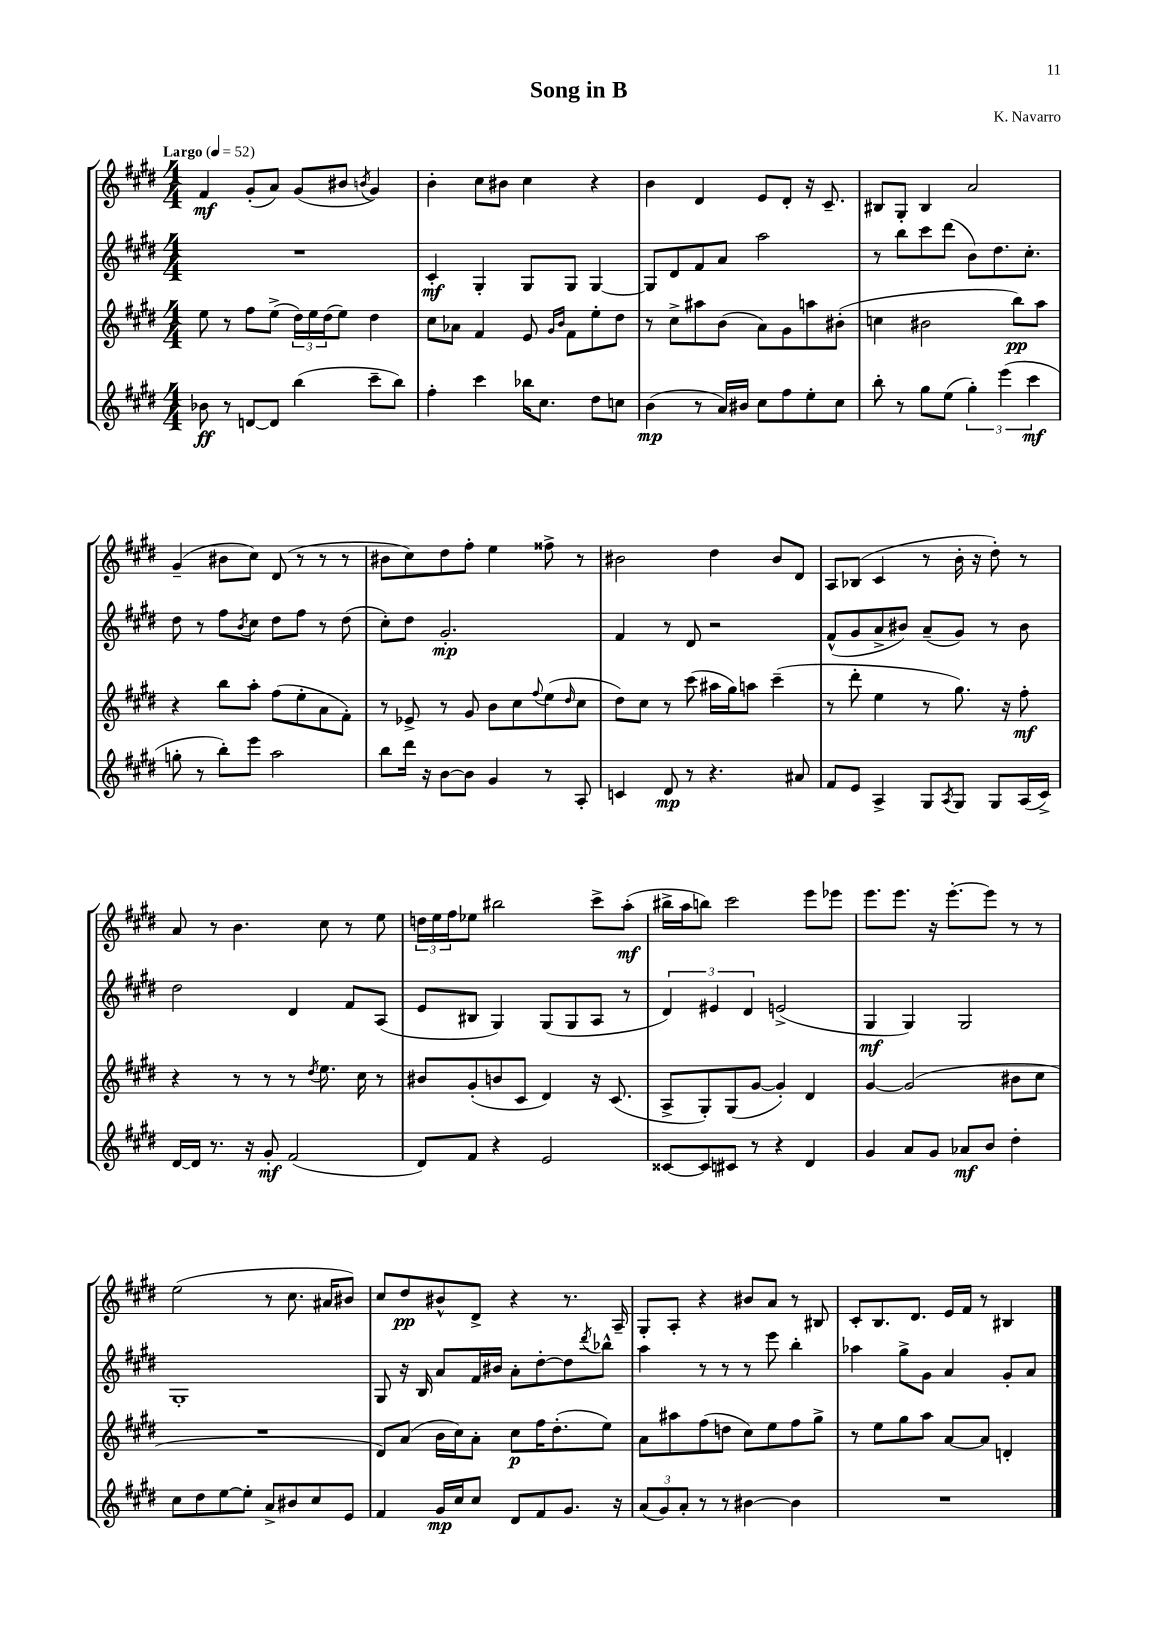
\header { title = "Song in B" composer = "K. Navarro" }
<<
\new StaffGroup <<
\new Staff = "s0" {
    \clef treble \key e \major \numericTimeSignature \time 4/4 \tempo "Largo" 4 = 52
    fis'4\mf gis'8-.( a'8) gis'8( bis'8 \acciaccatura { b'8 } gis'4) |
    b'4-. cis''8 bis'8 cis''4 r4 |
    b'4 dis'4 e'8 dis'8-. r16 cis'8.-- |
    bis8 gis8-. bis4 a'2 |
    gis'4--( bis'8 cis''8) dis'8( r8 r8 r8 |
    bis'8 cis''8) dis''8 fis''8-. e''4 fisis''8-> r8 |
    bis'2 dis''4 bis'8 dis'8 |
    a8 bes8( cis'4 r8 b'16-. r16 dis''8-.) r8 |
    a'8 r8 b'4. cis''8 r8 e''8 |
    \tuplet 3/2 { d''16 e''16 fis''16 } ees''8 bis''2 cis'''8-> a''8-.\mf( |
    bis''16-> a''16 b''8) cis'''2 e'''8 ees'''8 |
    e'''8. e'''8. r16 e'''8.~-. e'''8 r8 r8 |
    e''2( r8 cis''8. ais'16 bis'8) |
    cis''8 dis''8\pp bis'8-^ dis'8-> r4 r8. a16-- |
    gis8-. a8-. r4 bis'8 a'8 r8 bis8 |
    cis'8-. b8. dis'8. e'16 fis'16 r8 bis4 \bar "|." |
}
\new Staff = "s1" {
    \clef treble \key e \major \numericTimeSignature \time 4/4
    R1 |
    cis'4-.\mf gis4-. gis8 gis8 gis4~ |
    gis8 dis'8 fis'8 a'8 a''2 |
    r8 b''8 cis'''8 dis'''8( b'8) dis''8. cis''8.-. |
    dis''8 r8 fis''8 \acciaccatura { b'8 } cis''8 dis''8 fis''8 r8 dis''8( |
    cis''8-.) dis''8 gis'2.-.\mp |
    fis'4 r8 dis'8 r2 |
    fis'8-^( gis'8 a'8-> bis'8) a'8--( gis'8) r8 bis'8 |
    dis''2 dis'4 fis'8 a8( |
    e'8 bis8 gis4) gis8( gis8 a8 r8 |
    \tuplet 3/2 { dis'4) eis'4 dis'4 } e'2->( |
    gis4\mf gis4) gis2 |
    gis1-. |
    gis8 r16 b16 a'8 fis'16 bis'16 a'8-. dis''8~-. dis''8 \acciaccatura { dis'''8 } bes''8-^ |
    a''4 r8 r8 r8 e'''8 b''4-. |
    aes''4 gis''8-> gis'8 a'4 gis'8-. a'8 \bar "|." |
}
\new Staff = "s2" {
    \clef treble \key e \major \numericTimeSignature \time 4/4
    e''8 r8 fis''8 e''8->( \tuplet 3/2 { dis''16) e''16 dis''16( } e''8) dis''4 |
    cis''8 aes'8 fis'4 e'8 \grace { gis'16 b'16 } fis'8 e''8-. dis''8 |
    r8 cis''8-> ais''8 b'8( a'8) gis'8 a''8 bis'8-.( |
    c''4 bis'2 b''8\pp) a''8 |
    r4 b''8 a''8-. fis''8( e''8-. a'8 fis'8-.) |
    r8 ees'8-> r8 gis'8 b'8 cis''8 \appoggiatura { fis''8 } e''8( \grace { dis''16 } cis''8 |
    dis''8) cis''8 r8 cis'''8( ais''16 gis''16) a''8 cis'''4--( |
    r8 dis'''8-. e''4 r8 gis''8.) r16 fis''8-.\mf |
    r4 r8 r8 r8 \acciaccatura { dis''8 } e''8. cis''16 r8 |
    bis'8 gis'8-.( b'8 cis'8 dis'4) r16 cis'8.( |
    a8-> gis8-.) gis8( gis'8~ gis'4-.) dis'4 |
    gis'4~ gis'2( bis'8 cis''8 |
    R1 |
    dis'8) a'8( b'16 cis''16) a'8-. cis''8\p fis''16 dis''8.-.( e''8) |
    a'8 ais''8 fis''8( d''8 cis''8) e''8 fis''8 gis''8-> |
    r8 e''8 gis''8 a''8 a'8~ a'8 d'4-. \bar "|." |
}
\new Staff = "s3" {
    \clef treble \key e \major \numericTimeSignature \time 4/4
    bes'8\ff r8 d'8~ d'8 b''4( cis'''8-- b''8) |
    fis''4-. cis'''4 bes''16 cis''8. dis''8 c''8 |
    b'4\mp( r8 a'16) bis'16 cis''8 fis''8 e''8-. cis''8 |
    b''8-. r8 gis''8 e''8( \tuplet 3/2 { gis''4-.) e'''4( cis'''4\mf } |
    g''8-. r8 b''8-.) e'''8 a''2 |
    b''8 dis'''16 r16 b'8~ b'8 gis'4 r8 a8-. |
    c'4 dis'8\mp r8 r4. ais'8 |
    fis'8 e'8 a4-> gis8 \acciaccatura { a8 } gis8 gis8 a16( cis'16->) |
    dis'16~ dis'16 r8. r16 gis'8-.\mf fis'2( |
    dis'8) fis'8 r4 e'2 |
    cisis'8~ cisis'8 cis'8 r8 r4 dis'4 |
    gis'4 a'8 gis'8 aes'8\mf b'8 dis''4-. |
    cis''8 dis''8 e''8~ e''8-. a'8-> bis'8 cis''8 e'8 |
    fis'4 gis'16\mp cis''16 cis''8 dis'8 fis'8 gis'8. r16 |
    \tuplet 3/2 { a'8( gis'8) a'8-. } r8 r8 bis'4~ bis'4 |
    R1 \bar "|." |
}
>>
>>
\layout { \context { \Score \remove "Bar_number_engraver" } }
